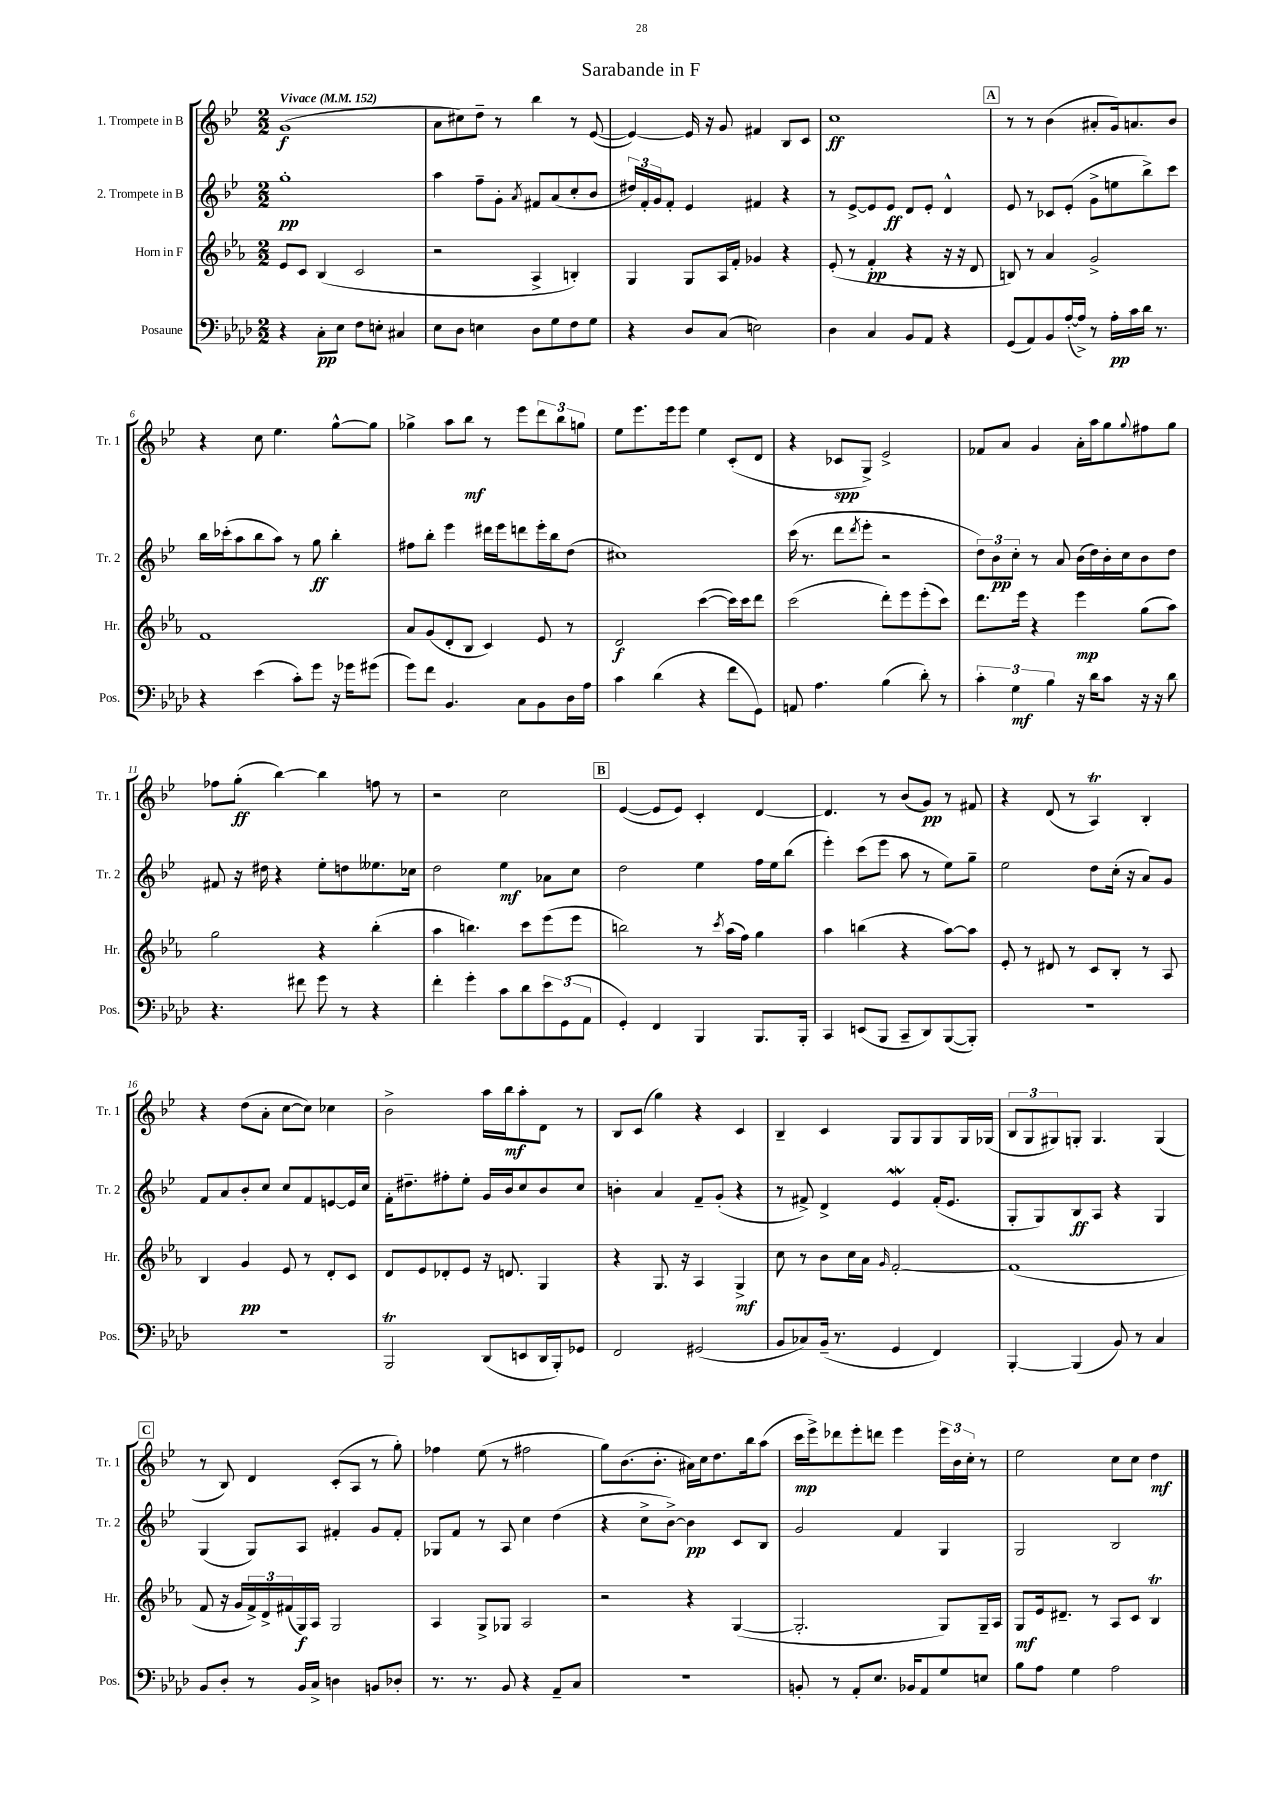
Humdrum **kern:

**kern	**kern	**kern	**kern
*staff4	*staff3	*staff2	*staff1
*clefF4	*clefG2	*clefG2	*clefG2
*k[b-e-a-d-]	*k[b-e-a-]	*k[b-e-]	*k[b-e-]
*M2/2	*M2/2	*M2/2	*M2/2
*MM152	*MM152	*MM152	*MM152
4r	8e-	1gg'	(1g
.	8c	.	.
8C'	(4B-	.	.
8E-	.	.	.
8F	2c	.	.
8E'	.	.	.
4C#	.	.	.
=	=	=	=
8E-	2r	4aa	8a
8D-	.	.	8cc#)
4E	.	8ff~	8dd~
.	.	8g'	8r
.	.	8qa	.
8D-	4A-^	8f#	4bb-
8G	.	(8a	.
8F	4B')	8cc'	8r
8G	.	8b-	([8e-
=	=	=	=
4r	4G	24dd#)	4e-_)
.	.	24f'	.
.	.	24g	.
.	.	8f'	.
8D-	8G	4e-	16e-]
.	.	.	16r
(8C	16A-	.	8g
.	16f'	.	.
2E)	4g-	4f#	4f#
.	4r	4r	8B-
.	.	.	8c
=	=	=	=
4D-	(8e-'	8r	1cc
.	8r	[8e-^	.
4C	4f'	8e-]	.
.	.	8e-	.
8BB-	4r	8d	.
8AA-	.	8e-'	.
4r	16r	4d^^	.
.	16r	.	.
.	8d	.	.
=	=	=	=
(8GG	8B)	8e-	8r
8AA-)	8r	8r	8r
8BB-	4a-	8c-	(4b-
([16A-'	.	(8e-'	.
16A-^])	.	.	.
8r	2g^	8g^	8a#'
16A-'	.	8ee	16g)
16c	.	.	8.a
16d-	.	8bb-^)	.
8.r	.	.	.
.	.	8ccc	8b-
=	=	=	=
4r	1f	16bb-	4r
.	.	(16ccc-'	.
.	.	8aa	.
(4e-	.	8bb-	8cc
.	.	8aa)	4.ee-
8c')	.	8r	.
8g	.	8gg	.
16r	.	4bb-'	[8gg^^
16g-	.	.	.
(8g#	.	.	8gg]
=	=	=	=
8g)	8a-	8ff#	4gg-^
8f	(8g	8bb-'	.
4.BB-	8d'	4eee-	8aa
.	8B-	.	8bb-
.	4c)	16ddd#	8r
.	.	16eee-	.
8C	.	8ddd	8eee-
8BB-	8e-	16eee-'	12ddd
.	.	16bb-	.
.	.	.	12bb-
16D-	8r	(8dd	.
.	.	.	12gg
16A-	.	.	.
=	=	=	=
4c	2d	1cc#)	8ee-
.	.	.	8.eee-
(4d-	.	.	.
.	.	.	16eee-
.	.	.	8eee-
4r	([4ccc	.	4ee-
8f	16ccc])	.	(8c'
.	16ccc	.	.
8GG)	8ddd	.	8d
=	=	=	=
8AA	(2ccc	(16ccc	4r
.	.	8.r	.
4.A-	.	.	.
.	.	8ddd	8c-
.	.	8qddd	.
.	.	8eee-'	8G^)
(4B-	8ddd')	2r	2e-^
.	8eee-	.	.
8d-')	(8eee-'	.	.
8r	8ccc)	.	.
=	=	=	=
6c'	8.ddd	12dd)	8f-
.	.	12b-	.
.	.	.	8a
6G	.	12cc'	.
.	16eee-	.	.
.	4r	8r	4g
6B-	.	.	.
.	.	8a	.
16r	4eee-	(16b-	16a'
16d-	.	16dd)	16aa
8c	.	16b-'	8gg
.	.	16cc	.
.	.	.	8qqgg
16r	(8gg	8b-	8ff#
16r	.	.	.
8d-	8aa-)	8dd	8gg
=	=	=	=
4.r	2gg	8f#	8ff-
.	.	16r	(8gg'
.	.	16dd#	.
.	.	4r	[4bb-)
8f#	.	.	.
8g	4r	8ee-'	4bb-]
8r	.	8dd	.
4r	(4bb-'	8.ee--	8ff
.	.	.	8r
.	.	16cc-	.
=	=	=	=
4f'	4aa-	2dd	2r
4g'	4.bb)	.	.
8c	.	4ee-	2cc
8d-	8ccc	.	.
12e-	(8eee-	8a-	.
(12GG	.	.	.
.	8eee-	8cc	.
12AA-	.	.	.
=	=	=	=
4GG')	2bb)	2dd	([4e-
4FF	.	.	8e-]
.	.	.	8e-)
4BBB-	8r	4ee-	4c'
.	8qccc	.	.
.	(16aa-	.	.
.	16ff)	.	.
8.BBB-	4gg	16ff	[4d
.	.	16ee-	.
.	.	(8bb-	.
16BBB-'	.	.	.
=	=	=	=
4CC	4aa-	4eee-')	4.d]
(8EE	(4bb	(8ccc	.
8BBB-	.	8eee-	8r
8CC~	4r	8aa	(8b-
8DD-)	.	8r	8g)
([8BBB-	[8aa-)	8ee-)	8r
8BBB-'])	8aa-]	8gg~	8f#
=	=	=	=
1r	8e-'	2ee-	4r
.	8r	.	.
.	8d#	.	(8d
.	8r	.	8r
.	8c	8dd	4A)
.	8B-'	(16cc'	.
.	.	16r	.
.	8r	8a)	4B-'
.	8A-	8g	.
=	=	=	=
1r	4B-	8f	4r
.	.	8a	.
.	4g	8b-'	(8dd
.	.	8cc	8a'
.	8e-	8cc	[8cc
.	8r	8f	8cc])
.	8d'	[8e	4cc-
.	8c	16e]	.
.	.	16cc	.
=	=	=	=
2BBB-	8d	16f'	2b-^
.	.	8.dd#~	.
.	8e-	.	.
.	8d-'	8ff#'	.
.	8e-	8ee-'	.
(8DD-	16r	16g	16aa
.	8.d	16b-	16bb-
8EE	.	8cc	8aa'
16DD-	4G	8b-	8d
16BBB-')	.	.	.
8GG-	.	8cc	8r
=	=	=	=
2FF	4r	4b'	8B-
.	.	.	(8c
.	8.G	4a	4gg)
.	16r	.	.
(2GG#	4A-	8f~	4r
.	.	(8g'	.
.	4G^	4r	4c
=	=	=	=
8BB-	8cc	8r	4B-~
8C-)	8r	8f#^)	.
(16BB-~	8b-	4d^	4c
8.r	.	.	.
.	16cc	.	.
.	16a-	.	.
.	16qqg	.	.
4GG	[2f'	4e-	8G
.	.	.	8G
4FF)	.	(16f#'	8G
.	.	8.e-	.
.	.	.	16G
.	.	.	(16G-
=	=	=	=
[4BBB-'	(1f]	8G'	12B-
.	.	.	12G
.	.	8G)	.
.	.	.	12G#)
(4BBB-]	.	8B-	8G'
.	.	8A	4.G
8BB-)	.	4r	.
8r	.	.	.
4C	.	4G	(4G
=	=	=	=
8BB-	8f	(4G	8r
8D-'	16r	.	8B-)
.	16g	.	.
8r	24f^)	8G)	4d
.	24d^	.	.
.	(24f#	.	.
16BB-	16G)	8A	.
16C^	16A-	.	.
4D	2G	4f#'	(8c'
.	.	.	8A
8BB	.	8g	8r
8D-'	.	8f#'	8gg')
=	=	=	=
8.r	4A-	8G-	4ff-
.	.	8f	.
8.r	.	.	.
.	8G^	8r	(8ee-
8BB-	8G-	8A	8r
4r	2A-	4cc	2ff#
8AA-~	.	(4dd	.
8C	.	.	.
=	=	=	=
1r	2r	4r	8gg)
.	.	.	(8.b-
.	.	8cc^	.
.	.	.	8.b-'
.	.	[8b-^)	.
.	4r	4b-]	16a#)
.	.	.	16cc
.	.	.	8.dd
.	([4G	8c	.
.	.	.	16bb-
.	.	8B-	(8aa
=	=	=	=
8BB'	2.G']	2g	16ccc
.	.	.	16eee-^)
8r	.	.	8ddd-
8AA-'	.	.	8eee-'
8.E-	.	.	8ddd
.	.	4f	4eee-
16BB-	.	.	.
8AA-	.	.	.
8G	8G)	4G	24eee-
.	.	.	24b-
.	.	.	24cc'
8E	16G~	.	8r
.	16A-	.	.
=	=	=	=
8B-	8G	2G	2ee-
8A-	16e-	.	.
.	8.d#~	.	.
4G	.	.	.
.	8r	.	.
2A-	8A-	2B-	8cc
.	8c	.	8cc
.	4B-	.	4dd
==	==	==	==
*-	*-	*-	*-
